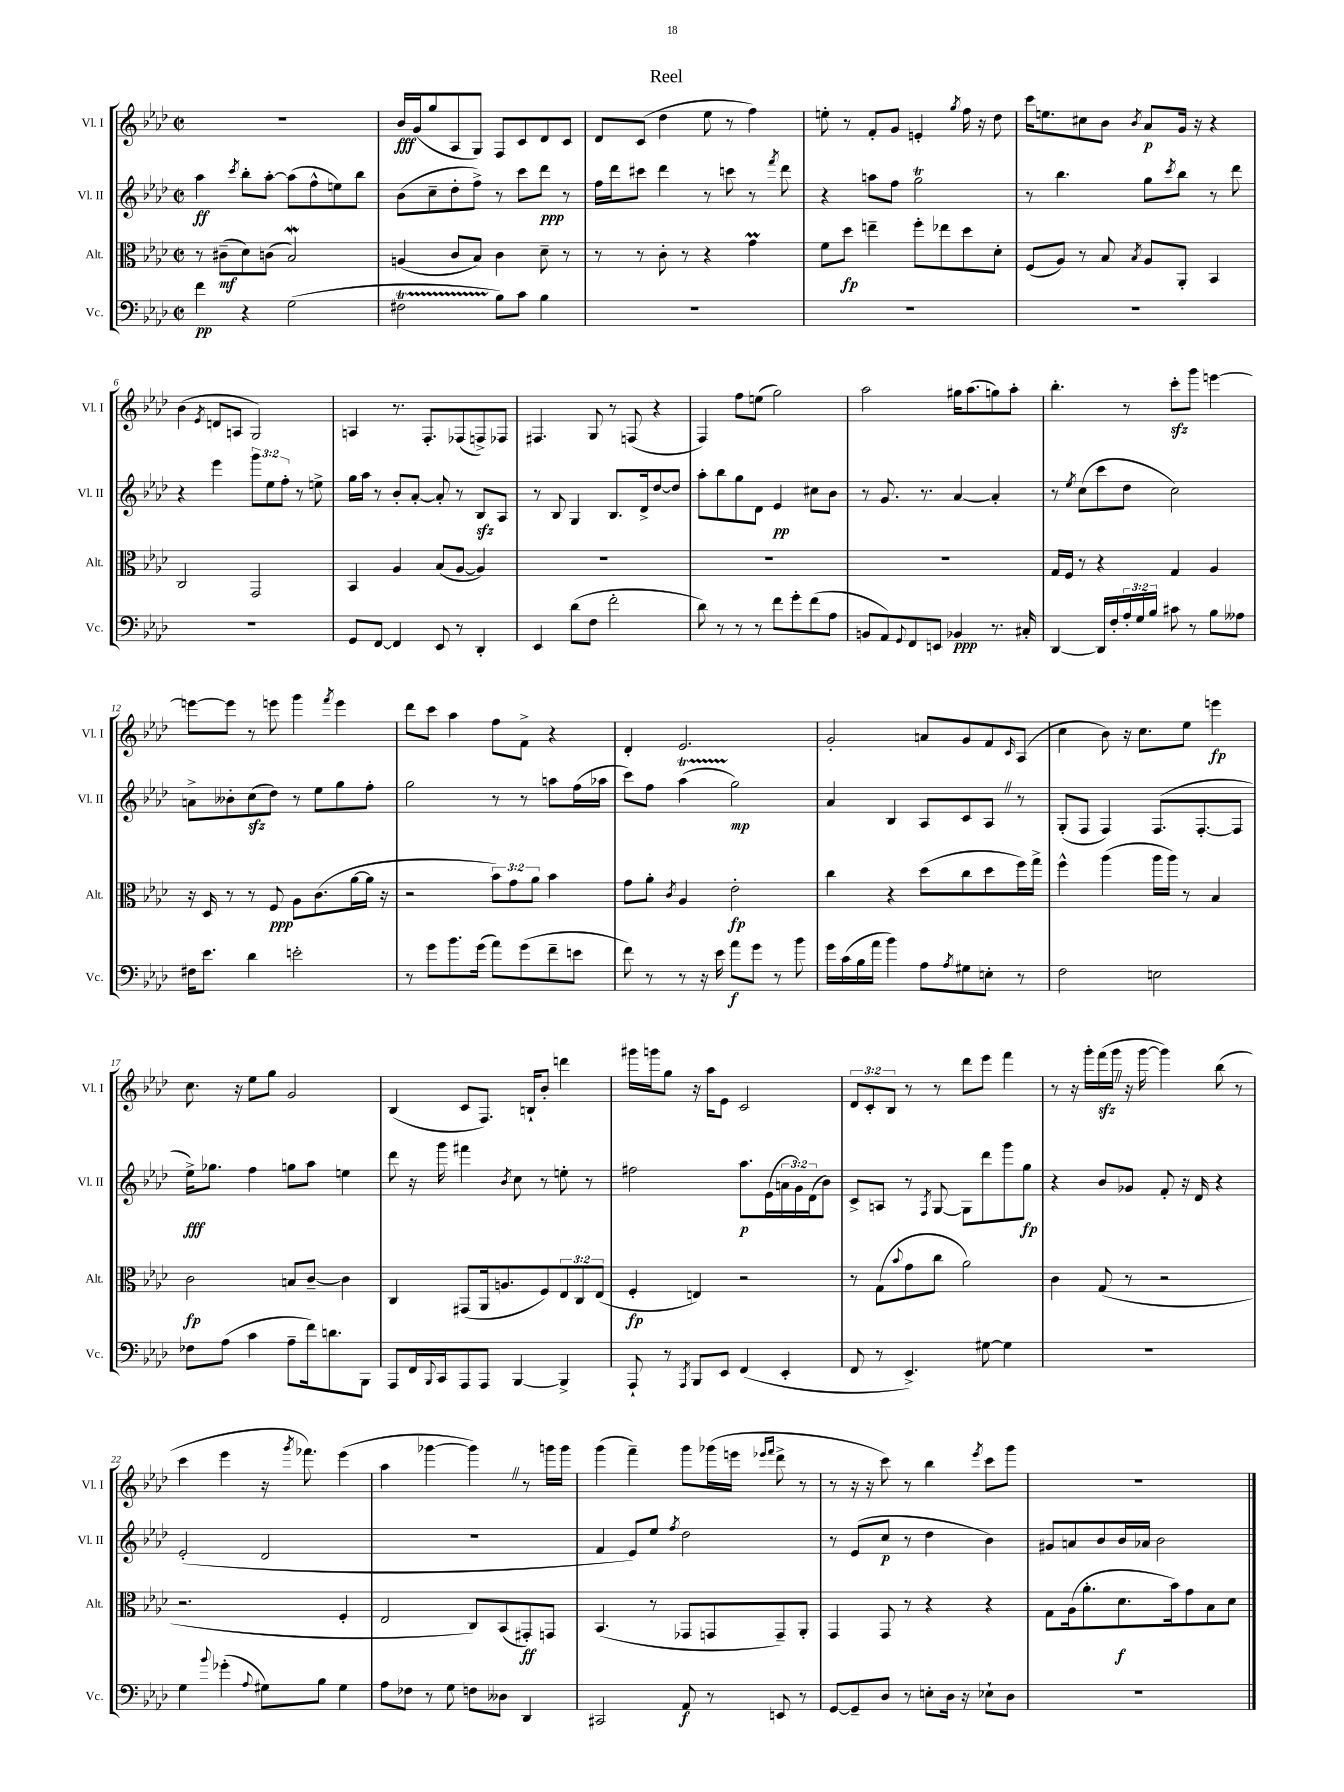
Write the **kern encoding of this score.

**kern	**kern	**kern	**kern
*staff4	*staff3	*staff2	*staff1
*clefF4	*clefC3	*clefG2	*clefG2
*k[b-e-a-d-]	*k[b-e-a-d-]	*k[b-e-a-d-]	*k[b-e-a-d-]
*M2/2	*M2/2	*M2/2	*M2/2
*met(c|)	*met(c|)	*met(c|)	*met(c|)
4f\	8r	4aa-\	1r
.	(8c#~\L	.	.
.	.	8qccc/	.
4r	8d-\)	8bb-'\L	.
.	(8c\J	[8aa-'\J	.
(2G\	2B-/)	(8aa-\]L	.
.	.	8ff^^\	.
.	.	8ee\)	.
.	.	8bb-\J	.
=	=	=	=
2F#\	(4A/	(8b-\L	16b-/LL
.	.	.	(16g/J
.	.	8cc~\	8gg/
.	8c/L	8dd-'\	8A-/
.	8B-/J)	8ff^\J)	8G/J)
8B-\L)	4c\	8r	8F/L
8c\J	.	8ccc\L	8c/
4B-\	8d-~\	8ddd-\J	8d-/
.	8r	8r	8c/J
=	=	=	=
1r	8r	16ff\LL	8d-/L
.	.	16ddd-\J	.
.	8r	8ccc#\J	(8c/J
.	8c'\	4ddd-\	4dd-\
.	8r	.	.
.	4r	8r	8ee-\
.	.	8ccc\	8r
.	4g\	8r	4ff\)
.	.	8qfff/	.
.	.	8ddd-\	.
=	=	=	=
1r	8f\L	4r	8ee'\
.	8dd-\J	.	8r
.	4ee~\	8aa\L	8f'/L
.	.	8ff\J	8g/J
.	8ff'\L	2gg\	4e'/
.	8ee-\	.	.
.	.	.	8qgg/
.	8dd-\	.	16ff\
.	.	.	16r
.	8d-'\J	.	8dd-\
=	=	=	=
1r	(8F/L	8r	16ccc\LK
.	.	.	8.ee\
.	8A-/J)	4.bb-\	.
.	8r	.	8cc#\
.	8B-/	.	8b-\J
.	8qB-/	.	8qb-/
.	8A-/L	8gg\L	8a-/L
.	.	8qccc/	.
.	8AA-'/J	8bb-\J	16g/Jk
.	.	.	16r
.	4BB-/	8r	4r
.	.	8ddd-\	.
=	=	=	=
1r	2C/	4r	(4b-\
.	.	.	8qe-/
.	.	4eee-\	8d/L
.	.	.	8A/J
.	2GG/	12ggg\L	2G/)
.	.	12ee-\	.
.	.	12ff'\J	.
.	.	8r	.
.	.	8ee^\	.
=	=	=	=
8GG/L	4BB-/	16gg\LL	4A/
.	.	16aa-\JJ	.
[8FF/J	.	8r	.
4FF/]	4A-/	8b-'/L	8.r
.	.	[8a-'/J	.
.	.	.	8.F'/L
8EE-/	(8B-/L	8a-'/]	.
8r	[8A-/J	8r	(8F-/
4DD-'/	4A-/])	8B-/L	8F^/)
.	.	8A-/J	8F-/J
=	=	=	=
4EE-/	1r	8r	4.F#/
.	.	8B-/	.
(8d-\L	.	4G/	.
8F\J	.	.	8G/
2f'\	.	8.B-/L	8r
.	.	.	(8F/
.	.	16d-^/k	.
.	.	[8dd-/	4r
.	.	8dd-/]J	.
=	=	=	=
8d-\)	1r	8aa-'\L	4F/)
8r	.	8bb-\	.
8r	.	8gg\	8ff\L
8r	.	8d-\J	(8ee\J
8f\L	.	4e-/	2gg\)
8g'\	.	.	.
(8f\	.	8cc#\L	.
8A-\J	.	8b-\J	.
=	=	=	=
8BB/L	1r	8r	2aa-\
8AA-/)	.	8.g/	.
8qqGG/	.	.	.
8FF/	.	.	.
.	.	8.r	.
8EE/J	.	.	.
4BB-/	.	[4a-/	16gg#\LK
.	.	.	(8.aa-\
8.r	.	4a-'/]	8gg\)
.	.	.	8aa-'\J
16C#'/	.	.	.
=	=	=	=
[4DD-/	16G/LL	8r	4.bb-'\
.	16F/JJ	.	.
.	.	8qee-/	.
.	8r	(8cc\L	.
16DD-/]LL	4r	8ccc\	.
16F'/	.	.	.
24A-'/	.	8dd-\J	8r
24G/	.	.	.
24B-/JJ	.	.	.
8c#\	4G/	2cc\)	8ccc'\L
8r	.	.	8ggg\J
8B-\L	4A-/	.	[4eee\
8A--\J	.	.	.
=	=	=	=
16F#\LK	16r	8a^\L	8eee\_L
8.e-\J	16D-/	.	.
.	8r	8b--'\	8eee\]J
4d-\	8r	(8cc\	8r
.	8F/	8dd-\J)	8eee\
2e'\	8A-\L	8r	4ggg\
.	(8.c\	8ee-\L	.
.	.	.	8qfff/
.	.	8gg\	4eee\
.	[16a-\L	.	.
.	16a-\]JJ	8ff'\J	.
.	16r	.	.
=	=	=	=
8r	2r	2gg\	8ddd-\L
8g\L	.	.	8ccc\J
8.b-\	.	.	4aa-\
(16g\Jk	.	.	.
8a-\L)	12b-\L)	8r	8ff\L
.	12g\	.	.
(8g\	.	8r	8f^\J
.	12a-\J	.	.
8f~\	4b-\	8aa\L	4r
8e\J	.	(16ff\L	.
.	.	16aa-\JJ	.
=	=	=	=
8f\)	8g\L	8ccc\L)	4d-'/
8r	8a-'\J	8ff\J	.
.	8qc/	.	.
8r	4A-/	(4aa-\	2.e-/
16r	.	.	.
16e-\	.	.	.
8a-\L	2e-'\	2gg\)	.
8g\J	.	.	.
8r	.	.	.
8b-\	.	.	.
=	=	=	=
16g\LL	4cc\	4a-/	2g'/
(16c\	.	.	.
16B-\	.	.	.
16a-\JJ	.	.	.
4b-\)	4r	4B-/	.
8A-\L	(8dd-\L	8A-/L	8a/L
8qA-/	.	.	.
8G#\	8cc\	8c/	8g/
8E'\J	8dd-\	8A-/J	8f/
.	.	.	16qqc/
8r	16ff\L)	8r	(8A-/J
.	16gg^\JJ	.	.
=	=	=	=
2F\	4ff^^\	(8G'/L	4cc\
.	.	8F/J	.
.	(4aa-\	4F/)	8b-\)
.	.	.	16r
.	.	.	8.cc\L
2E\	16aa-\LL	(8.F/L	.
.	16aa-\JJ)	.	.
.	8r	.	8ee-\J
.	.	[8.F'/	.
.	4B-/	.	4eee\
.	.	8F/]J	.
=	=	=	=
8F-\L	2c\	16ee-^\LK)	8.cc\
.	.	8.gg-\J	.
(8A-\J	.	.	.
.	.	.	16r
4c\	.	4ff\	8ee-\L
.	.	.	8gg\J
8A-~\L	8B/L	8gg\L	2g/
16f\k)	[8c~/J	8aa-\J	.
8.d\	.	.	.
.	4c\]	4ee\	.
8BBB-\J	.	.	.
=	=	=	=
8AAA-/L	4C/	8ddd-\	(4B-/
16FF/L	.	16r	.
8qqBBB-/	.	.	.
16CC/J	.	16ggg\	.
8AAA-/	(8GG#/L	4fff#\	8c/L
8AAA-/J	16AA-/k	.	8.F/J)
.	8.A/	.	.
.	.	8qb-/	.
[4BBB-/	.	8cc\	.
.	.	.	16B`/LK
.	8F/)	8r	8b-'/J
4BBB-^/]	12E-/	8ee'\	4ddd\
.	12C/	.	.
.	.	8r	.
.	(12E-/J	.	.
=	=	=	=
8AAA-`/	4F'/	2ff#\	16ggg#\LL
.	.	.	16ggg\J
8r	.	.	8gg\J
8qAAA-/	.	.	.
8BBB-/L	4E/)	.	16r
.	.	.	16aa-\LK
8EE-/J	.	.	8e-\J
(4FF/	2r	8.aa-\L	2c/
.	.	(16e-\L	.
4EE-'/	.	24a\	.
.	.	24g\)	.
.	.	(24d-\J	.
.	.	8b-\J)	.
=	=	=	=
8FF/	8r	8c^/L	12d-/L
.	.	.	12c'/
8r	(8G\L	8A/J	.
.	.	.	12B-/J
.	8qqb-/	.	.
4.EE-^/)	8g\	8r	8r
.	.	8qF/	.
.	8cc\J	[8G/	8r
.	2a-\)	8G\]L	8ddd-\L
[8G#\	.	8ddd-\	8eee-\J
4G#\]	.	8ggg\	4fff\
.	.	8gg\J	.
=	=	=	=
1r	4c\	4r	8r
.	.	.	16r
.	.	.	16ggg'\LL
.	(8G/	8b-/L	(16fff\
.	.	.	16ggg\JJ
.	8r	8g-/J	16r
.	.	.	[16ggg\
.	2r	8f'/	4ggg\])
.	.	16r	.
.	.	16d-/	.
.	.	4r	(8bb-\
.	.	.	8r
=	=	=	=
4G\	2.r	(2e-'/	4ccc\
8qqb-/	.	.	.
(4g-'\	.	.	4eee-\
8qqA-/	.	.	.
8G#\L)	.	2d-/	16r
.	.	.	8qggg/
.	.	.	8.fff-\)
8B-\J	.	.	.
4G#\	4F'/	.	(4eee-\
=	=	=	=
8A-\L	2E-/	1r	4aa-\
8F-\J	.	.	.
8r	.	.	[4ggg-\
8G\	.	.	.
8F\L	8C/L)	.	4ggg-\])
8D--\J	(8BB-/	.	.
4DD-/	8GG#'/)	.	8r
.	8GG/J	.	16ggg\LL
.	.	.	16ggg\JJ
=	=	=	=
2CC#/	(4.BB-/	4f/	(4ggg\
.	.	8e-/L)	4fff~\)
.	8r	8ee-/J	.
.	.	8qff/	.
8AA-/	8GG-/L	2dd-\	8ggg\L
8r	8GG/	.	(16ggg-\L
.	.	.	16eee\JJ
.	.	.	16qqeee-/LL
.	.	.	16qqfff/JJ
8EE/	8GG~/)	.	8ddd-^\
8r	8AA-'/J	.	8r
=	=	=	=
[8GG/L	4GG/	8r	8r
8GG~/]	.	(8e-/L	16r
.	.	.	16r
8D-/J	8GG/	8cc/J	8ccc\)
8r	8r	8r	8r
8E'\L	4r	4dd-\	4bb-\
16D-\Jk	.	.	.
16r	.	.	.
.	.	.	8qeee-/
8E-`\L	4r	4b-\)	8ccc\L
8D-\J	.	.	8ggg\J
=	=	=	=
1r	8G\L	8g#/L	1r
.	(16A-\k	8a/	.
.	8.a-'\	.	.
.	.	8b-/	.
.	8.d-\	16b-/L	.
.	.	16a-/JJ	.
.	.	2b-\	.
.	16b-\k)	.	.
.	8g\	.	.
.	8B-\	.	.
.	8d-\J	.	.
==	==	==	==
*-	*-	*-	*-
